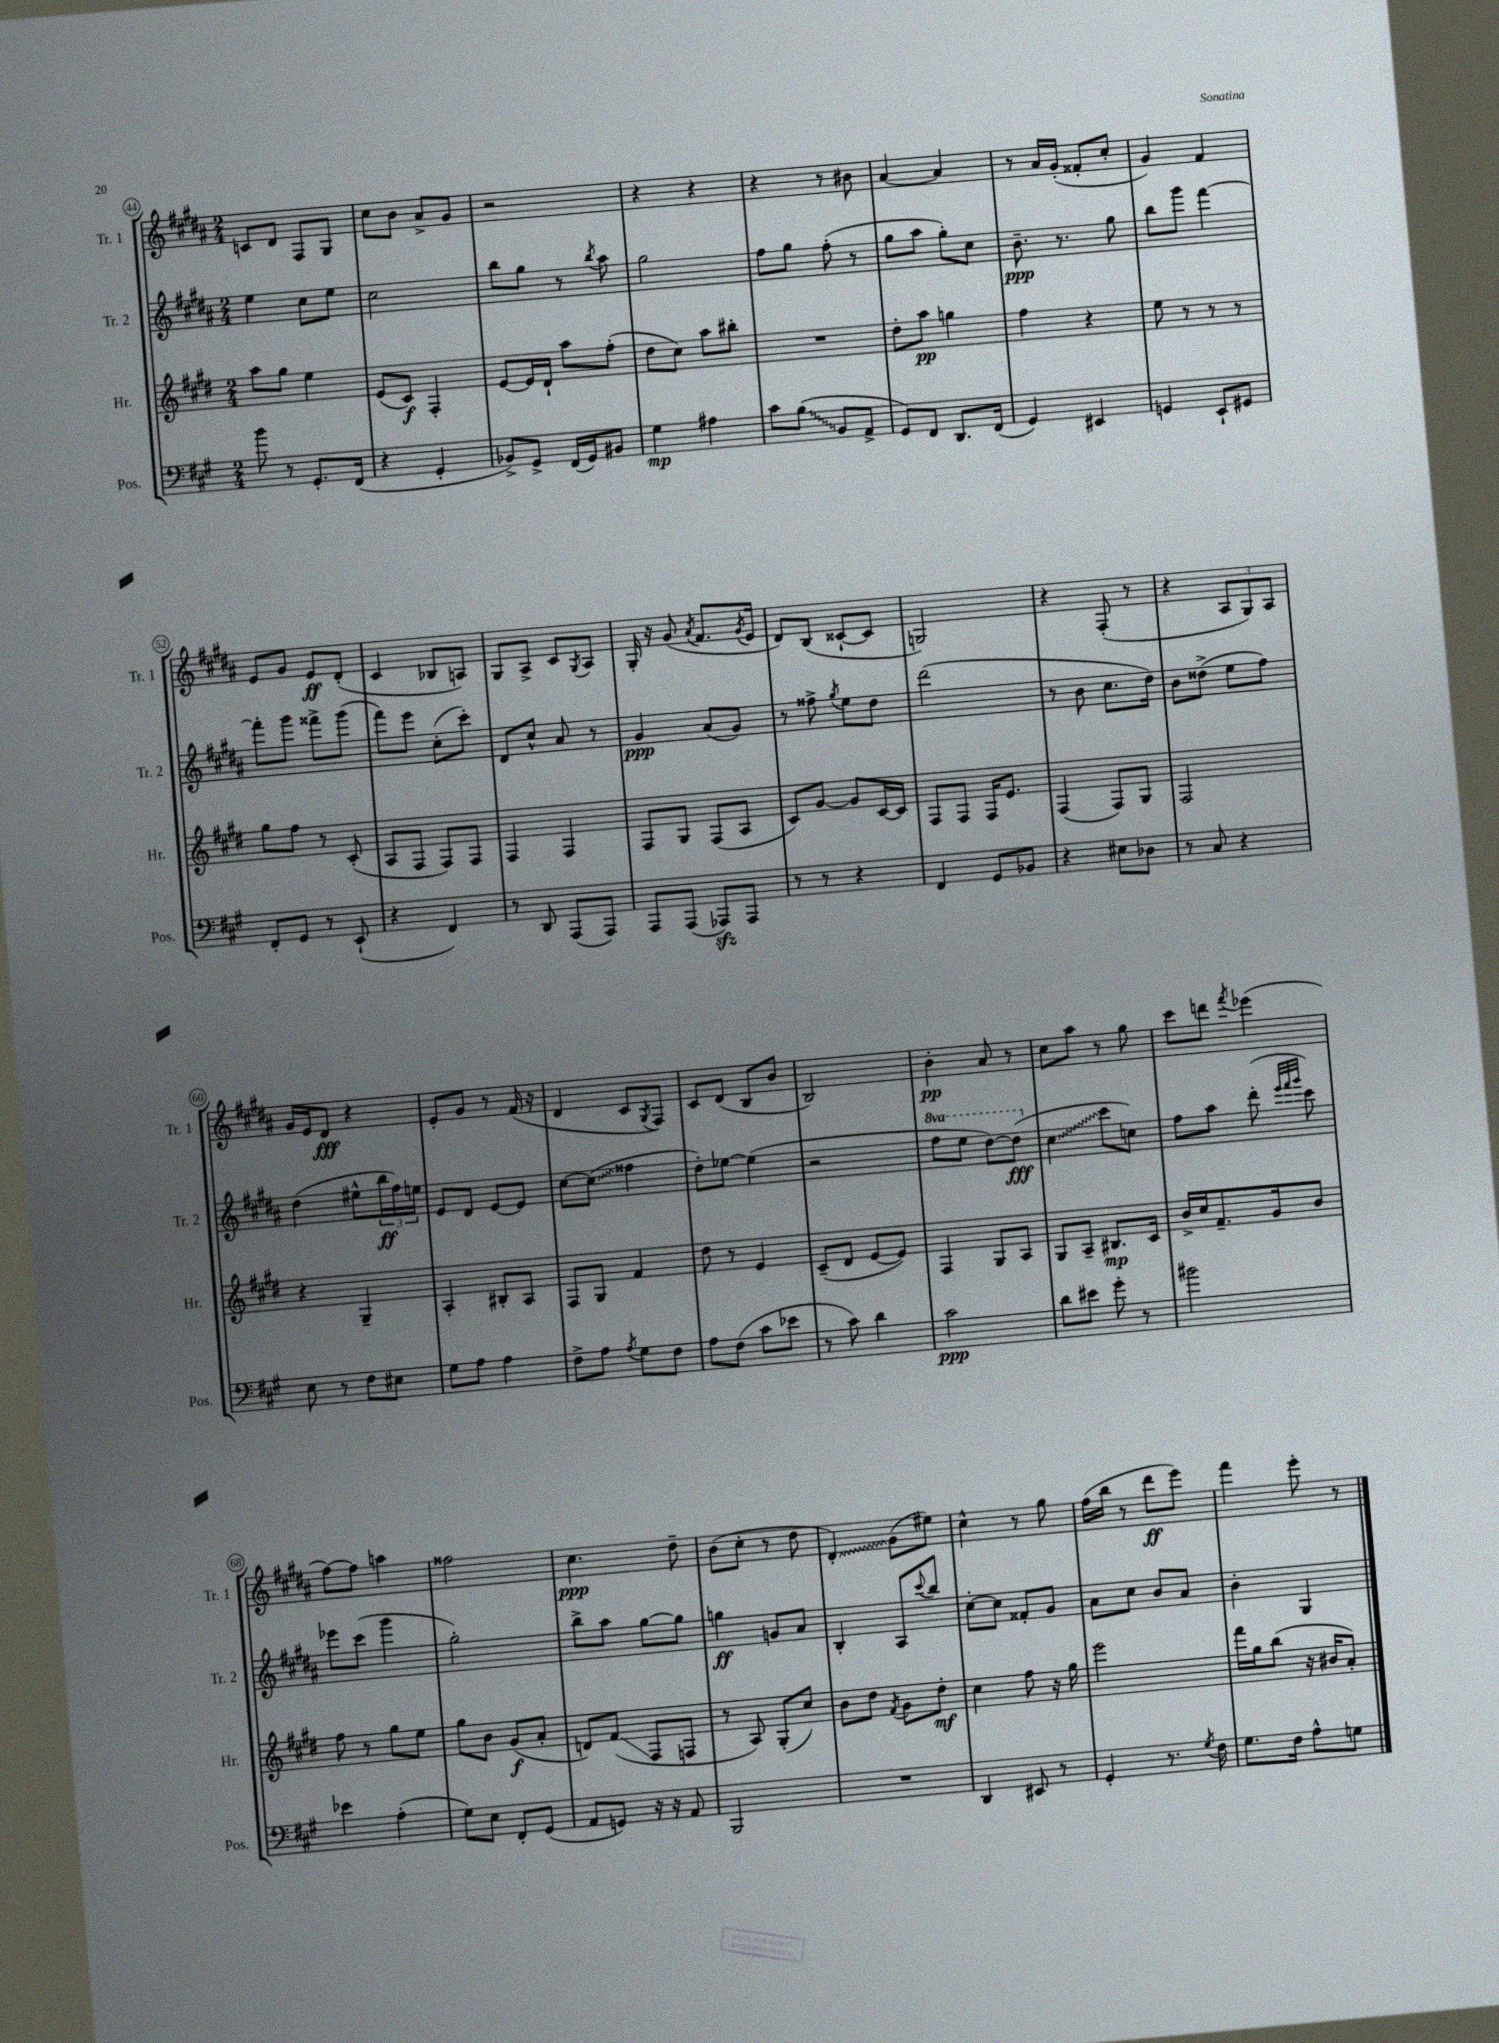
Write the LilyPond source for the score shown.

<<
\new StaffGroup <<
\new Staff = "s0" \with { instrumentName = "Tr. 1" shortInstrumentName = "Tr. 1" } {
    \clef treble \key b \major \numericTimeSignature \time 2/4
    c'8 dis'8 fis8 gis8 |
    cis''8 b'8 ais'8-> gis'8 |
    r2 |
    r4 r4 |
    r4 r8 bis'8 |
    ais'4~ ais'4 |
    r8 ais'16 gis'16-.( fisis'8-. cis''8-. |
    gis'4) fis'4 |
    e'8 gis'8 e'8\ff dis'8-.( |
    cis'4 bes8 a8) |
    gis8 ais8-> cis'8 \acciaccatura { gis8 } ais8 |
    gis16-. r16 gis'8( \acciaccatura { ais'8 } fis'8. \acciaccatura { gis'8 } e'16 |
    dis'8) b8( cisis'8~-! cisis'8 |
    g2) |
    r4 fis8-.( r8 |
    r4 \tuplet 3/2 { ais8 gis8) ais8 } |
    gis'16 e'16 dis'8\fff r4 |
    e'8-. gis'8 r8 fis'16( r16 |
    dis'4 cis'8 \acciaccatura { gis8 } fis8) |
    cis'8 dis'8( b8 b'8 |
    b2) |
    b'4-.\pp ais'8 r8 |
    cis''8 ais''8 r8 gis''8 |
    cis'''8 d'''8 \acciaccatura { fis'''8 } ees'''4( |
    fis''8~) fis''8 a''4 |
    fisis''2 |
    cis''4.\ppp dis''8-- |
    b'8( cis''8-. r8 dis''8 |
    \once \override Glissando.style = #'zigzag dis'4-.\glissando) gis'8( eis''8) |
    cis''4-^ r8 gis''8 |
    fis''16( b''16 r8 dis'''8\ff e'''8) |
    fis'''4 e'''8-. r8 \bar "|." |
}
\new Staff = "s1" \with { instrumentName = "Tr. 2" shortInstrumentName = "Tr. 2" } {
    \clef treble \key b \major \numericTimeSignature \time 2/4 \set Staff.ottavationMarkups = #ottavation-simple-ordinals
    e''4 cis''8 e''8 |
    cis''2 |
    b''8 gis''8 r8 \acciaccatura { b''8 } ais''8 |
    gis''2 |
    fis''8 gis''8 fis''8-.( r8 |
    gis''8 ais''8 gis''8-.) cis''8 |
    b'8.--\ppp r8. gis''8 |
    b''8 gis'''8 fis'''4~ |
    fis'''8-. gis'''8 fisis'''8-> gis'''8( |
    fis'''8) e'''8 cis''8-.( cis'''8-.) |
    dis'8 cis''8-^ ais'8 r8 |
    gis'4\ppp ais'8( gis'8) |
    r8 fisis''8-> \acciaccatura { gis''8 } e''8 dis''8 |
    dis'''2( |
    r8 b'8 cis''8. dis''16) |
    b'8 disis''8->( e''8 fis''8) |
    dis''4( eis''8-^ \tuplet 3/2 { b''16\ff fis''16) e''16 } |
    e'8 dis'8 e'8~ e'8 |
    cis''8~ \once \override Glissando.style = #'zigzag cis''8\glissando( fisis''4 |
    dis''8-.) ees''8~ ees''4( |
    r2 |
    \ottava #1 fis'''8 e'''8 dis'''8~) dis'''8\fff( \ottava #0 |
    \once \override Glissando.style = #'zigzag cis''4\glissando cis'''8 c''8) |
    fis''8 ais''8 dis'''8-.( \grace { e'''32 fis'''32 gis'''32 } cis'''8) |
    ees'''8 cis'''8( gis'''4 |
    gis''2-.) |
    b''8-> ais''8 gis''8~ gis''8 |
    g''4\ff g'8 ais'8 |
    b4-. ais8 \appoggiatura { cis'''8 } b''8 |
    cis''8~-. cis''8 fisis'8-. gis'8 |
    ais'8 cis''8 b'8 ais'8 |
    b'4-. gis4 \bar "|." |
}
\new Staff = "s2" \with { instrumentName = "Hr." shortInstrumentName = "Hr." } {
    \clef treble \key e \major \numericTimeSignature \time 2/4
    a''8 gis''8 e''4 |
    e'8( cis'8\f) fis4-. |
    e'8~ e'16 dis'16-! a''8 fis''8-.( |
    dis''8 cis''8) a''8 bis''8-. |
    R2 |
    dis''8-. a''8\pp g''4 |
    fis''4 r4 |
    e''8 r8 r8 r8 |
    gis''8 fis''8 r8 cis'8-.( |
    a8 fis8 fis8) fis8 |
    fis4 fis4 |
    fis8 gis8 fis8( a8 |
    cis'8) gis'8~ gis'8 cis'16~ cis'16 |
    fis8 fis8 fis16 e'8. |
    fis4( fis8) gis8 |
    fis2 |
    r4 gis4-- |
    a4-. bis8-. a8 |
    fis8 gis8 fis'4 |
    dis''8 r8 e'4 |
    cis'8--( dis'8 e'8~ e'8) |
    fis4 gis8 a8 |
    gis8 a8-- bis8.\mp cis'16 |
    b'16-> cis''16 fis'8.-- gis'16 b'8 |
    fis''8 r8 gis''8 e''8 |
    gis''8 b'8 gis'8\f( a'8-. |
    d'8) fis'8\glissando( fis8 f8 |
    r8 a8) gis8-.( cis''8) |
    b'8 dis''8 \acciaccatura { fis'8 } gis'8 dis''8-.\mf |
    cis''4 fis''8 r16 gis''16 |
    e'''2 |
    fis'''16 gis''16 b''8( r16 bis'16 a'8-.) \bar "|." |
}
\new Staff = "s3" \with { instrumentName = "Pos." shortInstrumentName = "Pos." } {
    \clef bass \key a \major \numericTimeSignature \time 2/4
    b'8 r8 gis,8.-. fis,16( |
    r4 gis,4-. |
    bes,8->) gis,8-> fis,16( gis,16) bis,8 |
    gis4\mp ais4 |
    cis'8 \once \override Glissando.style = #'zigzag b8\glissando( b,8 a,8-> |
    gis,8) fis,8 d,8. fis,16( |
    gis,4) eis,4 |
    g,4 e,8-! gis,8 |
    fis,8-. gis,8 r8 e,8-!( |
    r4 fis,4) |
    r8 d,8 a,,8( a,,8) |
    a,,8 a,,8( aes,,8\sfz) aes,,8 |
    r8 r8 r4 |
    fis,4 gis,8 bes,8 |
    r4 eis8 des8 |
    r8 cis8 r4 |
    e8 r8 fis8 eis8 |
    gis8 a8 a4 |
    fis8-> a8 \acciaccatura { a8 } gis8 fis8 |
    a8 fis8( cis'8 ees'8 |
    r8 cis'8) d'4 |
    cis'2\ppp |
    d'8 eis'8 gis'8-. r8 |
    bis'2 |
    ees'4 a4-.( |
    gis8) e8 fis,8-. gis,8( |
    a,8 g,8) r16 r16 a,8 |
    b,,2 |
    R2 |
    d,4 eis,8 r8 |
    gis,4-. r8. \acciaccatura { gis8 } fis16 |
    gis8. fis16 a8-^ g8 \bar "|." |
}
>>
>>
\layout { \context { \Score currentBarNumber = #44 \override BarNumber.stencil = #(make-stencil-circler 0.1 0.3 ly:text-interface::print) } }
